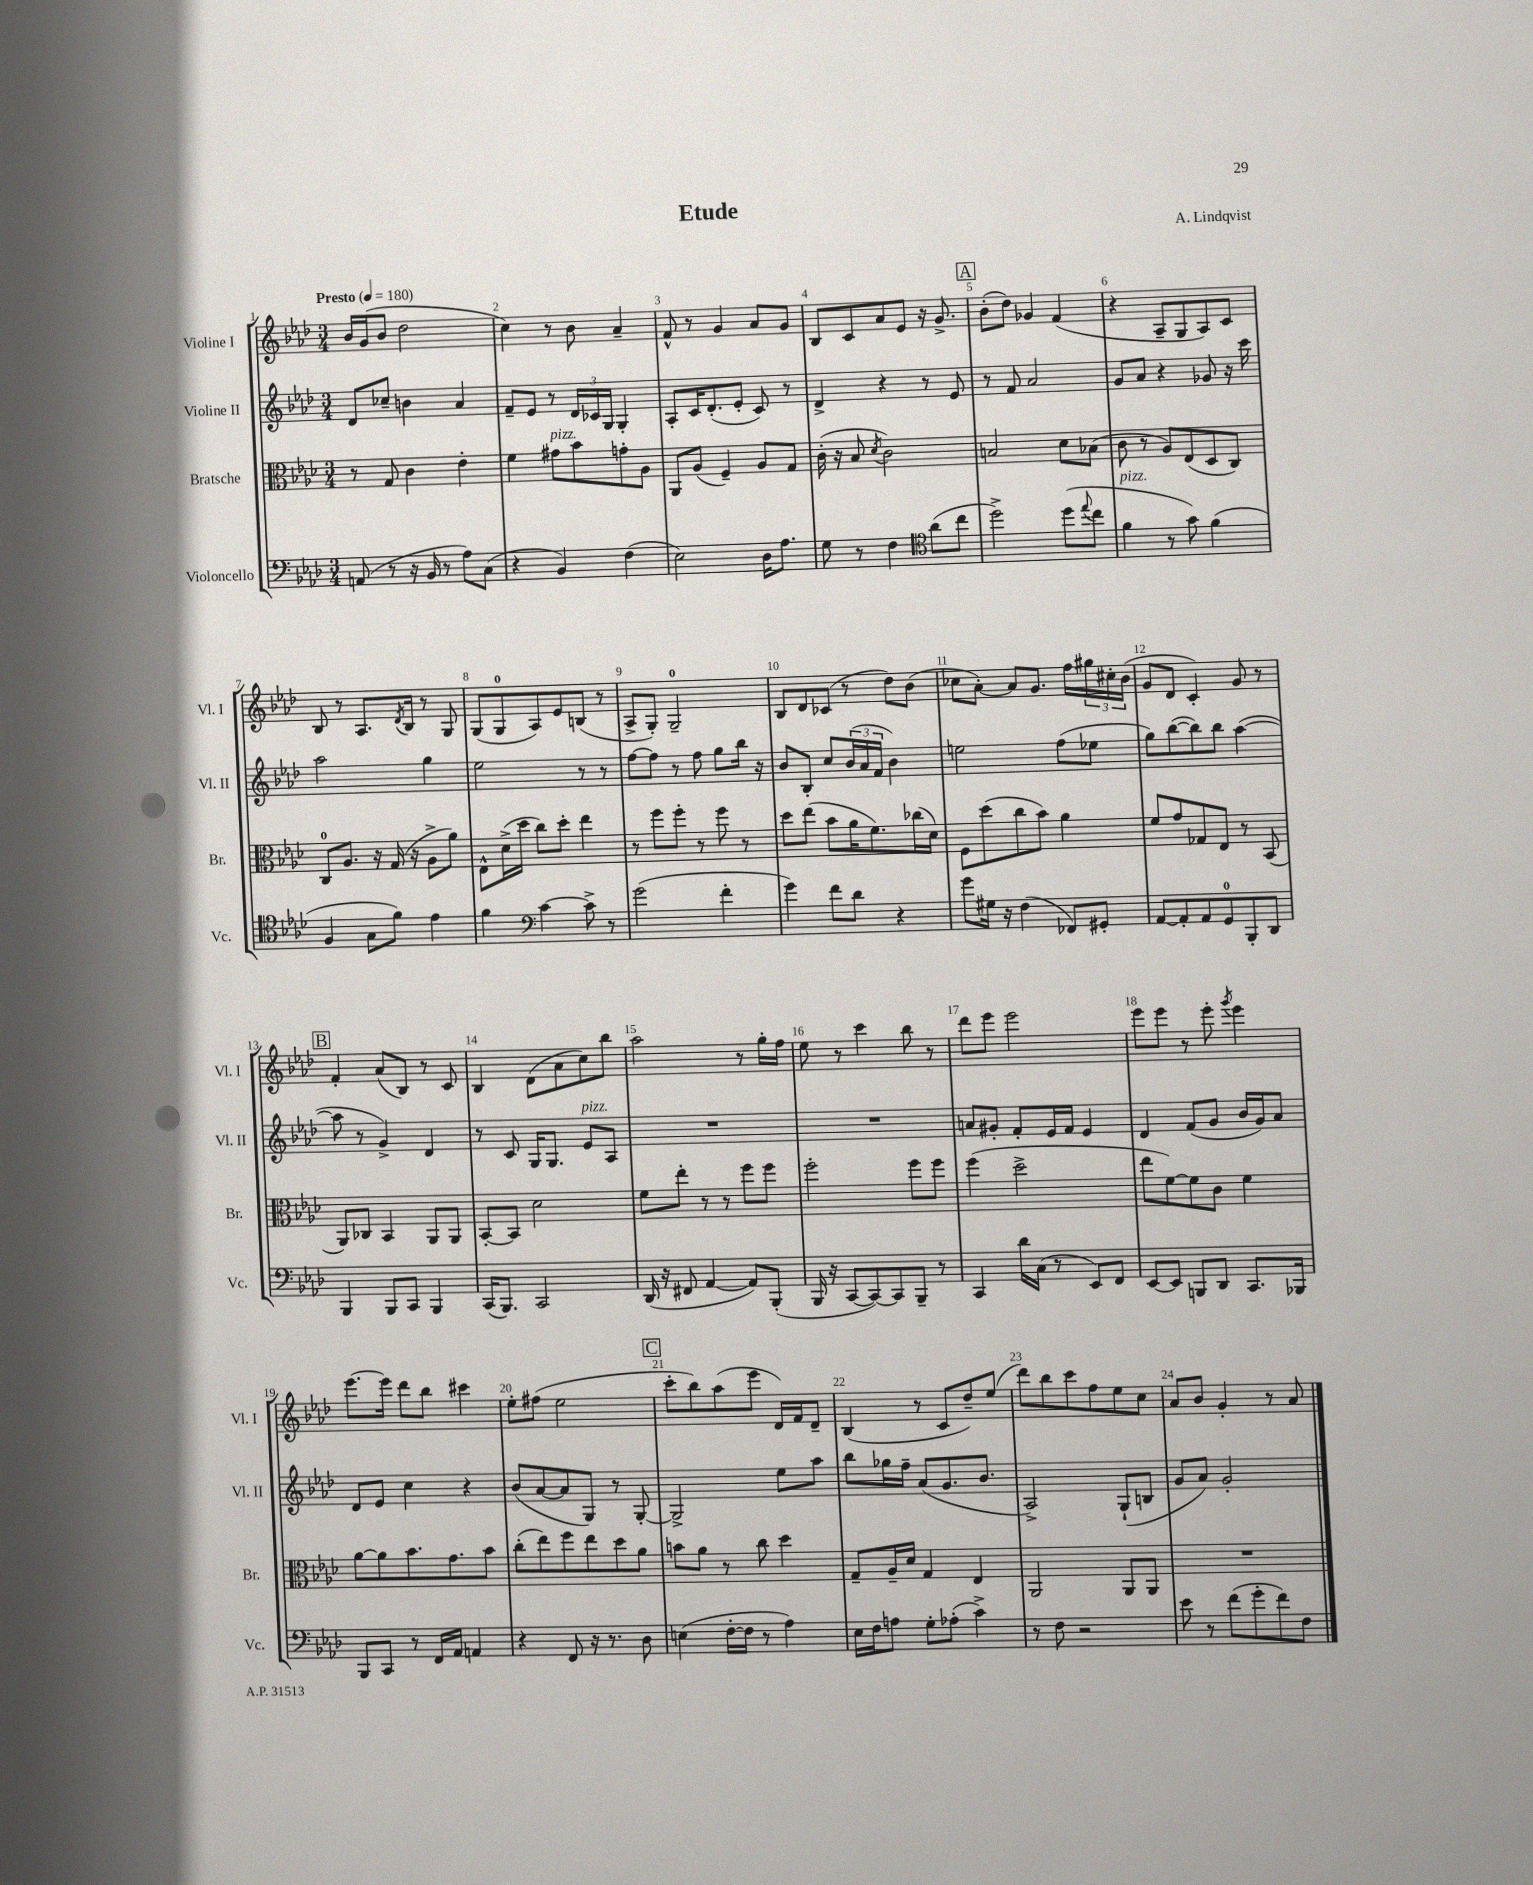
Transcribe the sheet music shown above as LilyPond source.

\header { title = "Etude" composer = "A. Lindqvist" }
<<
\new StaffGroup <<
\new Staff = "s0" \with { instrumentName = "Violine I" shortInstrumentName = "Vl. I" } {
    \clef treble \key aes \major \numericTimeSignature \time 3/4 \tempo "Presto" 4 = 180
    bes'16 g'16( bes'8 des''2 |
    c''4) r8 bes'8 aes'4-- |
    f'8-^ r8 g'4 aes'8 g'8 |
    bes8 c'8 aes'8 ees'8 r16 g'8.-> |
    \mark \markup { \box "A" } bes'8-.( des''8) ges'4 f'4( |
    r4 aes8-- g8 aes8) c'8 |
    bes8 r8 aes8. \acciaccatura { des'8 } bes16 r8 g8 |
    g8( g8-0 aes8) ees'8 b8( r8 |
    aes8-> g8-.) g2-0-- |
    bes8 des'8 ces'8( r8 des''8) bes'8( |
    ces''8 aes'8~-.) aes'8 g'8. f''16 \tuplet 3/2 { gis''16 cis''16-. bes'16( } |
    g'8 des'8 c'4-.) g'8 r8 |
    \mark \markup { \box "B" } f'4-. aes'8( bes8) r8 c'8 |
    bes4 des'8( aes'8 c''8) bes''8 |
    aes''2 r8 g''16-. f''16 |
    ees''8 r8 c'''4 bes''8 r8 |
    des'''8 ees'''8 ees'''2 |
    ees'''8 ees'''8 r8 ees'''8-. \acciaccatura { g'''8 } ees'''4 |
    ees'''8.~ ees'''16 des'''8 bes''8 cis'''4 |
    ees''8-. fis''8( ees''2 |
    \mark \markup { \box "C" } c'''8-. bes''8) aes''8( ees'''8 des'16) f'16 des'8-- |
    bes4( r8 c'8 des''8--) ees''8( |
    des'''8) bes''8 c'''8 f''8 ees''8 c''8 |
    aes'8 bes'8 g'4-. r8 aes'8 \bar "|." |
}
\new Staff = "s1" \with { instrumentName = "Violine II" shortInstrumentName = "Vl. II" } {
    \clef treble \key aes \major \numericTimeSignature \time 3/4
    des'8 ces''8-- b'4 aes'4 |
    f'8-- ees'8 r8 \tuplet 3/2 { des'16 ces'16 g16 } g4-. |
    aes8-. c'16 des'8.-.( ees'8-. c'8) r8 |
    des'4-> r4 r8 ees'8 |
    \mark \markup { \box "A" } r8 f'8 aes'2 |
    g'8 aes'8 r4 ges'8 r16 c'''16 |
    aes''2 g''4 |
    ees''2 r8 r8 |
    f''8~ f''8 r8 f''8 g''8 bes''16 r16 |
    bes'8 bes8-. c''8 \tuplet 3/2 { bes'16( aes'16 f'16 } bes'4) |
    e''2 f''8( ees''8 |
    g''8) bes''8~( bes''8) bes''8 aes''4~( |
    \mark \markup { \box "B" } aes''8 r8 g'4->) des'4 |
    r8 c'8 g16 g8. ees'8^\markup { \italic "pizz." } aes8 |
    R2. |
    R2. |
    a'8 gis'8-. f'8-. ees'16 f'16 ees'4 |
    des'4 f'8( g'8 bes'16 g'16) aes'8 |
    des'8 ees'8 c''4 r4 |
    bes'8( aes'8~ aes'8 g8) r8 g8~-. |
    \mark \markup { \box "C" } g2-> ees''8 aes''8 |
    bes''8 ges''16 f''16-- aes'8( g'8. bes'8. |
    aes2->) g8-!( b8 |
    g'8 aes'8) g'2-. \bar "|." |
}
\new Staff = "s2" \with { instrumentName = "Bratsche" shortInstrumentName = "Br." } {
    \clef alto \key aes \major \numericTimeSignature \time 3/4
    r8 g8 c'4 ees'4-. |
    f'4 gis'8^\markup { \italic "pizz." } bes'8 g'8-. aes8 |
    aes,8 aes8( f4--) aes8 g8 |
    c'16-.( r16 bes8 \acciaccatura { des'8 } c'2) |
    \mark \markup { \box "A" } b2 des'8 bes8( |
    c'8 r8 aes8) ees8( des8 c8) |
    c8-0 aes8. r16 g16( r16 aes8-> aes'8) |
    ees8-^ des'16->( des''16 c''8) des''8-. ees''4 |
    r8 f''8 f''8-. r8 f''8 r8 |
    des''8 ees''8( bes'8 aes'16 f'8.) ces''16( des'16) |
    f8 des''8( c''8 bes'8) aes'4 |
    f'8 g'8 ges8 ees8 r8 bes,8( |
    \mark \markup { \box "B" } aes,8) ces8 bes,4 aes,8 aes,8 |
    bes,8~-. bes,8 des'2 |
    f'8 ees''8-. r8 r8 f''8 f''8 |
    f''2-. f''8 f''8 |
    f''4( des''2-> |
    ees''8 f'8~) f'8 c'8 f'4 |
    aes'8~ aes'8 bes'8. g'8. bes'8 |
    c''8-.( ees''8) f''8 ees''8 des''8 aes'8 |
    \mark \markup { \box "C" } b'8 aes'8 r8 c''8 des''4 |
    g8-- aes16-- des'16 g4 ees4 |
    aes,2 aes,8 aes,8 |
    R2. \bar "|." |
}
\new Staff = "s3" \with { instrumentName = "Violoncello" shortInstrumentName = "Vc." } {
    \clef bass \key aes \major \numericTimeSignature \time 3/4
    a,8( r8 r16 bes,16 r8 aes8) c8( |
    r4 bes,4) f4( |
    ees2) des16 aes8. |
    g8 r8 f4 \clef tenor aes'8( c''8 |
    \mark \markup { \box "A" } des''2->) des''8( \appoggiatura { ees''8 } c''8 |
    f'4^\markup { \italic "pizz." } r8 g'8) f'4( |
    f4 g8 f'8) ees'4 |
    f'4 \clef bass c'4~ c'8-> r8 |
    g'2( f'4-. |
    g'4) f'8 des'8 r4 |
    g'8 gis16 r16 f4( fes,8) gis,8-. |
    aes,8~ aes,8-. aes,8 g,8-0 bes,,8-. des,8 |
    \mark \markup { \box "B" } bes,,4 bes,,8 c,8 bes,,4 |
    c,16( bes,,8.) c,2 |
    des,16( r16 fis,8 aes,4~ aes,8) bes,,8-.( |
    bes,,16 r16 c,8~ c,8~) c,8 bes,,8-- r8 |
    c,4 des'16 c16( r8 ees,8) f,8 |
    ees,8~ ees,8 b,,8 des,8 c,8. bes,,16 |
    bes,,8 c,8 r8 f,16 aes,16 a,4 |
    r4 f,8 r16 r8. des8 |
    \mark \markup { \box "C" } e4( f16~-. f16 r8 aes4) |
    ees16 f16 a8 g8-. aes8-.( c'4->) |
    r8 f8 r2 |
    ees'8 r8 f'8( g'8-. f'8) f8 \bar "|." |
}
>>
>>
\layout { \context { \Score \override BarNumber.break-visibility = ##(#f #t #t) barNumberVisibility = #all-bar-numbers-visible } }
